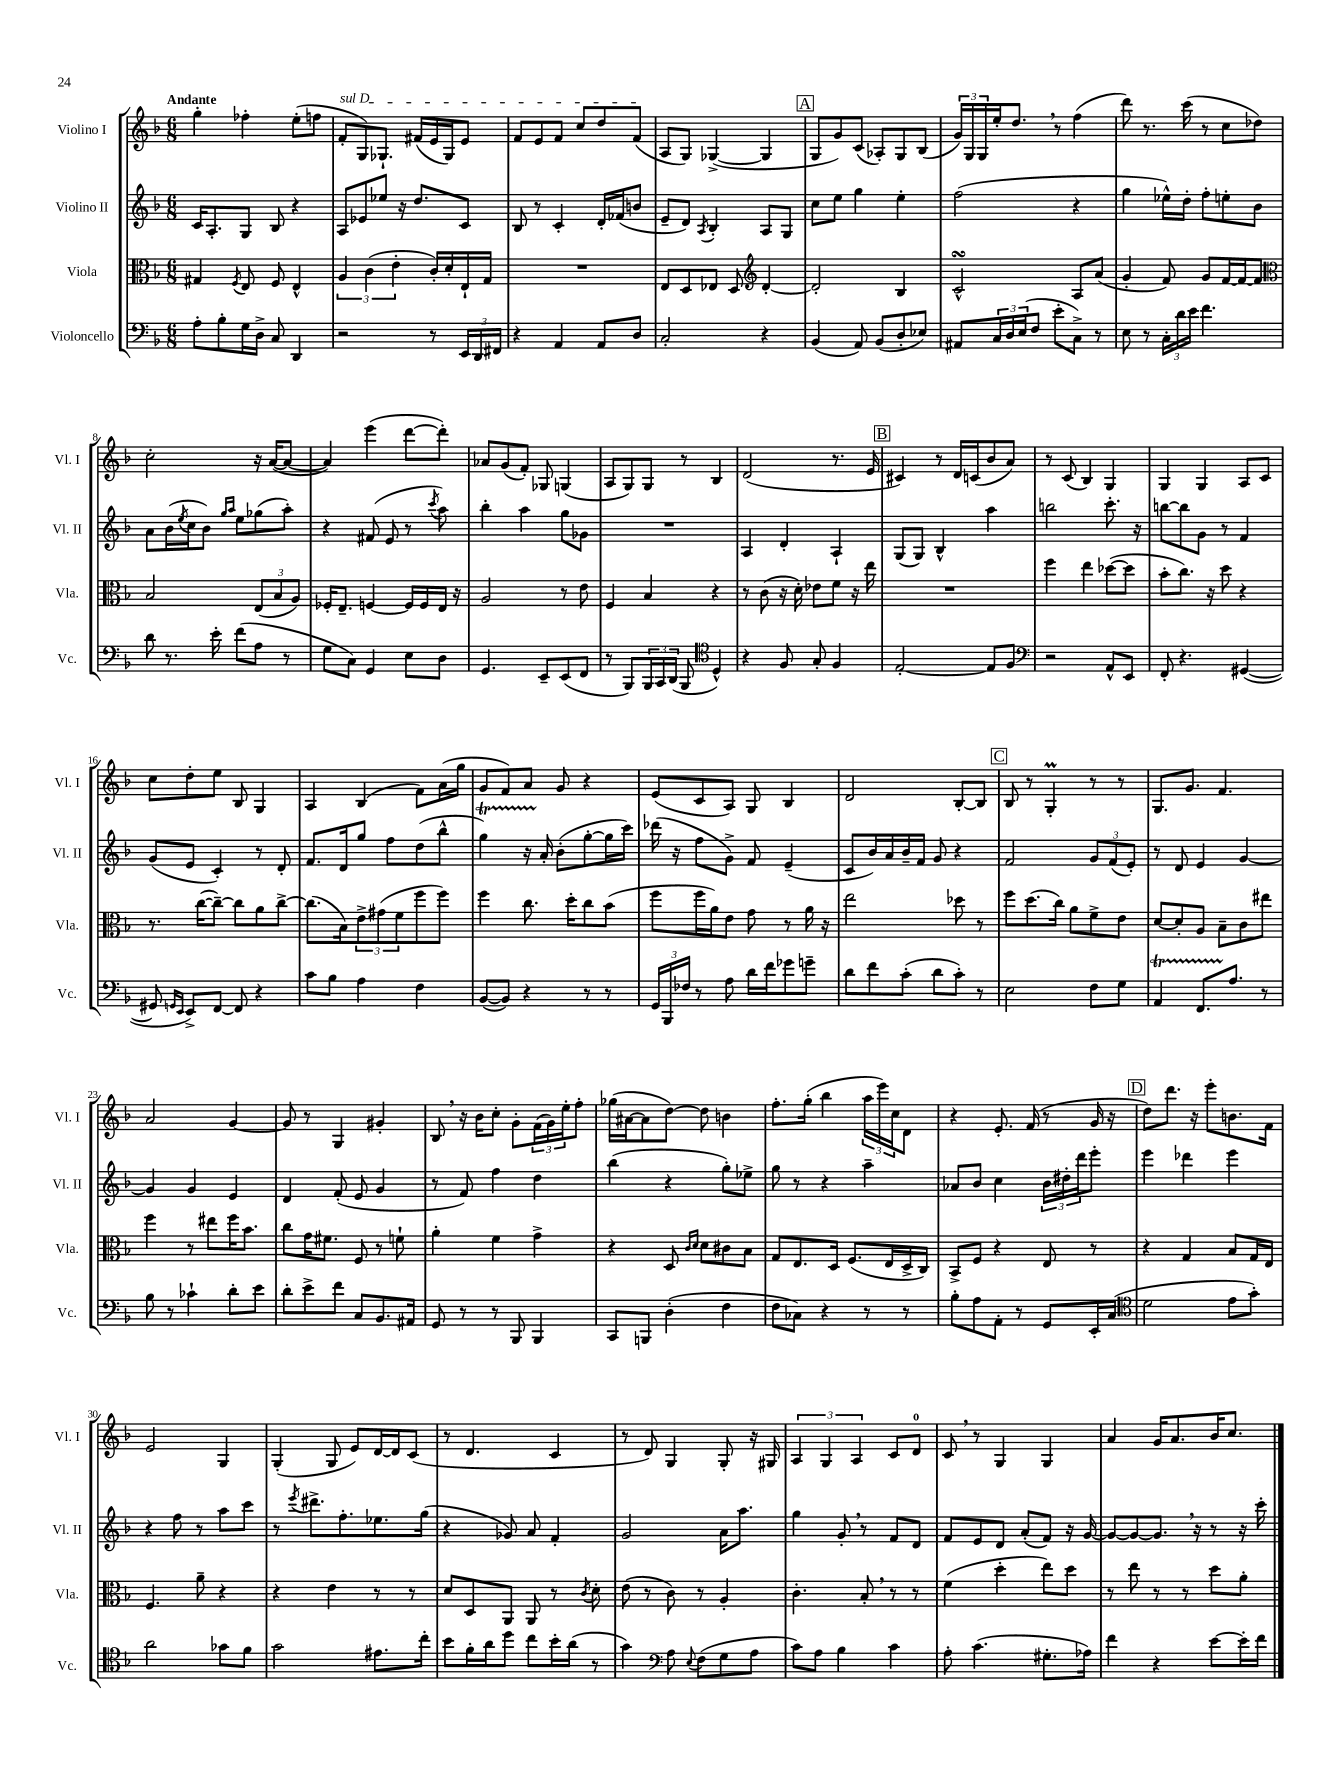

**kern	**kern	**kern	**kern
*staff4	*staff3	*staff2	*staff1
*clefF4	*clefC3	*clefG2	*clefG2
*k[b-]	*k[b-]	*k[b-]	*k[b-]
*M6/8	*M6/8	*M6/8	*M6/8
8A'	4G#	16c	4gg'
.	.	8.A'	.
8B-'	.	.	.
.	8qF	.	.
16G	8E	8G	4ff-'
16D^	.	.	.
8C	8F	8B-	.
4DD	4E^^	4r	(8ee'
.	.	.	8ff
=	=	=	=
2r	6A	8A	8f'
.	.	8e-	8G)
.	(6c	.	.
.	.	8ee-	8.G-`
.	6e'	.	.
.	.	16r	.
.	.	8.dd	(16f#
8r	16c')	.	16e
.	16d'	.	16G-)
24EE	16E`	8c	8e
24DD	.	.	.
.	16G	.	.
24FF#	.	.	.
=	=	=	=
4r	2.r	8B-	8f
.	.	8r	8e
4AA	.	4c'	8f
.	.	.	8cc
8AA	.	16d'	8dd
.	.	(16f-	.
8D	.	8b	(8f
=	=	=	=
2C'	8E	8e~	8A
.	8D	8d)	8G)
.	.	8qA	.
.	8E-	4B-'	([4G-^
.	8D	.	.
*	*clefG2	*	*
4r	[4d'	8A	4G-]
.	.	8G	.
=	=	=	=
(4BB-	2d']	8cc	8G
.	.	8ee	8g)
8AA)	.	4gg	(8c
(8BB-	.	.	8A-')
8D'	4B-	4ee'	8G
8E-)	.	.	(8B-
=	=	=	=
8AA#	2c^^	(2ff	24g)
.	.	.	24G
.	.	.	24G
24C	.	.	16ee'
24D	.	.	.
.	.	.	8.dd
(24E	.	.	.
8F	.	.	.
8e'	.	.	8r
8C^)	8A	4r	(4ff
8r	(8a	.	.
=	=	=	=
8E	4g'	4gg	8ddd)
8r	.	.	8.r
24C'	8f)	16ee-^^)	.
24d	.	.	.
.	.	16dd'	(16ccc
24e	.	.	.
4.f	8g	8ff'	8r
.	[16f	8ee'	8cc
.	16f_	.	.
.	8f]	8b-	8dd-)
=	=	=	=
*	*clefC3	*	*
8d	2B-	8a	2cc'
8.r	.	(16b-	.
.	.	8qee	.
.	.	16cc	.
.	.	8b-)	.
16e'	.	.	.
.	.	16qqgg	.
.	.	16qqaa	.
(8f	.	8ee	.
8A	(12E	(8gg-	16r
.	.	.	([16a
.	12B-	.	.
8r	.	8aa')	8a_
.	12A)	.	.
=	=	=	=
8G	16F-'	4r	4a])
.	8.E~	.	.
8C)	.	.	.
4GG	[4F	(8f#	(4eee
.	.	8e	.
8E	16F]	8r	[8ddd
.	16F	.	.
.	.	8qccc	.
8D	16E	8aa)	8ddd'])
.	16r	.	.
=	=	=	=
4.GG	2A	4bb-'	8a-
.	.	.	(8g
.	.	4aa	8f')
8EE~	.	.	8G-
(8EE	8r	8gg	(4G
8FF	8e	8g-	.
=	=	=	=
8r	4F	2.r	8A
8BBB-)	.	.	8G)
24BBB-	4B-	.	8G
24CC	.	.	.
(24DD	.	.	.
8BBB-	.	.	8r
*clefC4	*	*	*
4D^^)	4r	.	4B-
=	=	=	=
4r	8r	4A	(2d
.	(8c	.	.
8F	16r	4d'	.
.	16d')	.	.
8G'	8e-	.	.
4F	8f	4A`	8.r
.	16r	.	.
.	16ee	.	16e
=	=	=	=
[2E'	2.r	(8G	4c#)
.	.	8G)	.
.	.	4B-^^	8r
.	.	.	16d
.	.	.	(16c
8E]	.	4aa	8b-
8F	.	.	8a)
=	=	=	=
*clefF4	*	*	*
2r	4ff	2bb	8r
.	.	.	(8c
.	4ee	.	4B-)
8AA^^	([8dd-	8.ccc'	4G
8EE	8dd-]	.	.
.	.	16r	.
=	=	=	=
8FF'	8b-'	[8bb	4G
4.r	8.cc)	8bb]	.
.	.	8g	4G
.	16r	.	.
.	8dd	8r	.
([4GG#	4r	4f	8A
.	.	.	8c
=	=	=	=
8GG#]	8.r	(8g	8cc
16qqGG	.	.	.
16qqEE	.	.	.
8EE^)	.	8e	8dd'
.	([16cc	.	.
[8FF	8cc~_)	4c')	8ee
8FF]	8cc]	.	8B-
4r	8a	8r	4G
.	[8cc^	8d'	.
=	=	=	=
8c	(8.cc]	8.f	4A
8B-	.	.	.
.	16B-)	16d	.
4A	12e^	8gg	(4B-
.	(12g#	.	.
.	.	8ff	.
.	12f	.	.
4F	8ff	(8dd	8f)
.	8ff)	8bb-^^	(16a
.	.	.	16gg
=	=	=	=
([8BB-	4ff	4gg)	8g
8BB-])	.	.	8f)
4r	8.cc	16r	8a
.	.	16a'	.
.	.	(8b-'	8g
.	16dd'	.	.
8r	8cc	[8gg'	4r
8r	(8b-	16gg]	.
.	.	16ccc)	.
=	=	=	=
24GG	8ff	(16ddd-	(8e
24BBB-	.	.	.
.	.	16r	.
24F-	.	.	.
8r	16ff	8ff	8c
.	16a)	.	.
8A	8e	8g^)	8A)
16d	8g	8f	8G
16f	.	.	.
8g-	8r	(4e~	4B-
8g~	16a	.	.
.	16r	.	.
=	=	=	=
8d	2ee	8c	2d
8f	.	16b-)	.
.	.	16a	.
(8c'	.	16b-~	.
.	.	16f	.
8d	.	8g	.
8c')	8dd-	4r	[8B-'
8r	8r	.	8B-]
=	=	=	=
2E	8ff	2f	8B-
.	(8.dd	.	8r
.	.	.	4G'
.	16cc)	.	.
.	8a	.	.
8F	8f^	12g	8r
.	.	(12f	.
8G	8e	.	8r
.	.	12e')	.
=	=	=	=
4AA	[8d	8r	8.G
.	8d']	8d	.
.	.	.	8.g
8.FF	8A	4e	.
.	8B-~	.	4.f
8.A	.	.	.
.	8c	[4g	.
8r	8ee#	.	.
=	=	=	=
8B-	4ff	4g]	2a
8r	.	.	.
4c-`	8r	4g	.
.	8ee#	.	.
8d'	16ff	4e	[4g
.	8.b-	.	.
8e	.	.	.
=	=	=	=
8d'	8cc	4d	8g]
8e^	16g	.	8r
.	8.f#	.	.
8f	.	(8f'	4G
8C	8F	8e	.
8.BB-	8r	4g	4g#'
.	8f`	.	.
16AA#	.	.	.
=	=	=	=
8GG	4a'	8r	8B-
8r	.	8f)	16r
.	.	.	16b-
8r	4f	4ff	8cc'
8BBB-	.	.	8g'
4BBB-	4g^	4dd	(24f
.	.	.	24g)
.	.	.	24ee'
.	.	.	8ff'
=	=	=	=
8CC	4r	(4bb-	(16gg-
.	.	.	[16a#
8BBB	.	.	8a#]
(4D'	8D	4r	[8dd)
.	16qqc	.	.
.	16qqd	.	.
.	8d	.	8dd]
4F	8c#	8gg')	4b
.	8B-	8ee-^	.
=	=	=	=
8F	8G	8gg	8.ff'
8C-)	8.E	8r	.
.	.	.	(16gg'
4r	.	4r	4bb-
.	16D	.	.
.	(8.F	.	.
8r	.	4aa~	24aa
.	.	.	24eee)
.	16E	.	.
.	.	.	24cc
8r	16D^	.	8d
.	16C)	.	.
=	=	=	=
8B-'	8BB-^	8a-	4r
8A	8F	8b-	.
8AA'	4r	4cc	8.e'
8r	.	.	.
.	.	.	(16f
8GG	8E	24b-	8r
.	.	24dd#'	.
.	.	24ddd	.
16EE'	8r	8eee'	16g
(16C	.	.	16r
=	=	=	=
*clefC4	*	*	*
2d	4r	4eee	8dd)
.	.	.	8.ddd
.	4G	4ddd-	.
.	.	.	16r
.	.	.	8eee'
8e	8B-	4eee	8.b
8g')	16G	.	.
.	16E	.	16f
=	=	=	=
2a	4.F	4r	2e
.	.	8ff	.
.	8a~	8r	.
8g-	4r	8aa	4G
8f	.	8ccc	.
=	=	=	=
2g	4r	8r	(4G'
.	.	8qeee	.
.	.	8.ddd#^	.
.	4e	.	8G
.	.	8.ff'	.
.	.	.	8e)
8.e#	8r	8.ee-	[16d
.	.	.	16d]
.	8r	.	(8c
16cc'	.	(16gg	.
=	=	=	=
8b-	8d	4r	8r
16f'	8D	.	4.d
16a	.	.	.
8dd	8AA	8g-)	.
8cc	8AA	8a	.
16b-'	8r	4f'	4c
(16a	.	.	.
.	8qc	.	.
8r	8d'	.	.
=	=	=	=
4g)	(8e	2g	8r
.	8r	.	8d)
*clefF4	*	*	*
8A	8c)	.	4G
8qqE	.	.	.
(8F	8r	.	.
8G	4A'	16a	8G'
.	.	8.aa	.
8A	.	.	16r
.	.	.	16G#
=	=	=	=
8c)	4.c'	4gg	6A
8A	.	.	.
.	.	.	6G
4B-	.	8g'	.
.	.	.	6A
.	8B-'	8r	.
4c	8r	8f	8c
.	8r	8d	8d
=	=	=	=
8A'	(4f	8f	8c
(4.c	.	8e	8r
.	4dd'	8d	4G
.	.	(8a'	.
8.G#'	8ee)	8f)	4G
.	8dd	16r	.
16A-)	.	[16g	.
=	=	=	=
4f	8r	8g_	4a
.	8ee	8g_	.
4r	8r	8.g]	16g
.	.	.	8.a
.	8r	.	.
.	.	16r	.
[8e	8dd	8r	16b-
.	.	.	8.cc
16e']	8a'	16r	.
16f	.	16ccc'	.
==	==	==	==
*-	*-	*-	*-
